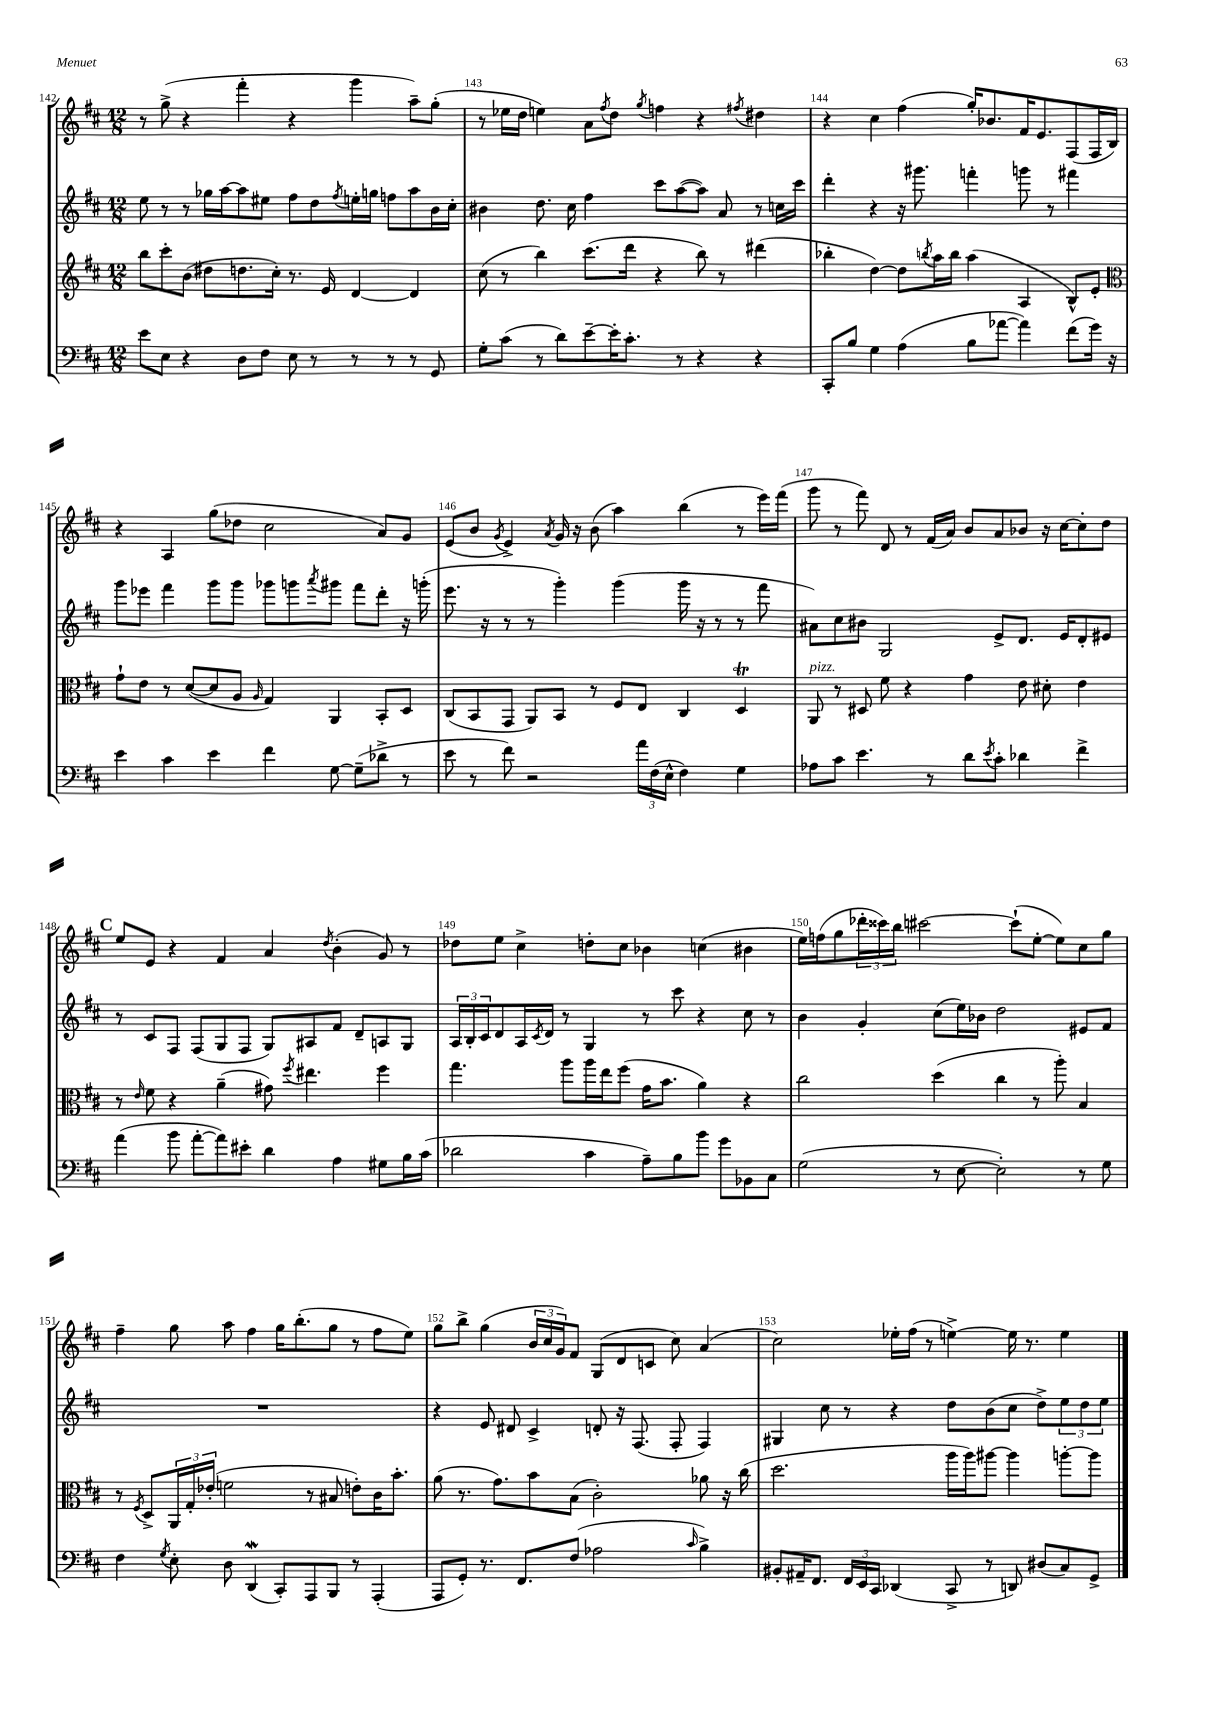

**kern	**kern	**kern	**kern
*part4	*part3	*part2	*part1
*staff4	*staff3	*staff2	*staff1
*clefF4	*clefG2	*clefG2	*clefG2
*k[f#c#]	*k[f#c#]	*k[f#c#]	*k[f#c#]
*M12/8	*M12/8	*M12/8	*M12/8
=142	=142	=142	=142
8e\L	8bb\L	8ee\	8r
8E\J	8ccc#'\	8r	(8gg^\
4r	(8b\J	8r	4r
.	8dd#X\L	16gg-X\LL	.
.	.	[16aa\J	.
8D\L	8.ddn\	8aa\]	4fff#'\
8F#\J	.	8ee#X\J	.
.	16cc#'\Jk)	.	.
8E\	8.r	8ff#\L	4r
8r	.	8dd\	.
.	16e/	.	.
.	.	8qff#/	.
8r	[4d/	16een'\L	4ggg\
.	.	16ggn\JJ	.
8r	.	8ffn\L	.
8r	4d/]	8aa\	8aa~\L)
8GG/	.	16b\L	(8gg'\J
.	.	16cc#'\JJ	.
=143	=143	=143	=143
8G'\L	(8cc#\	4b#X\	8r
(8c#\J	8r	.	16ee-X\LL
.	.	.	16dd\JJ
8r	4bb\)	8.dd\	4een\)
8d\L)	.	.	.
.	.	16cc#\	.
[8e~\	(8.ccc#\L	4ff#\	8a\L
.	.	.	8qff#/
16e'\K]	.	.	8dd\J
8.c#'\J	16ddd\Jk	.	.
.	.	.	8qgg/
.	4r	8ccc#\L	4ffn\
8r	.	([8aa\	.
4r	8bb\)	8aa\J])	4r
.	8r	8a/	.
.	.	.	8qff#X/
4r	(4ddd#X\	8r	4dd#X\
.	.	16ccn\LL	.
.	.	16ccc#\JJ	.
=144	=144	=144	=144
8CC#'/L	4bb-X'\	4ddd'\	4r
8B/J	.	.	.
4G\	[4dd\)	4r	4cc#\
(4A\	8dd\L]	16r	(4ff#\
.	.	8.ggg#X\	.
.	8qbbn/	.	.
.	16aa\L	.	.
.	16bb\JJ	.	.
8B\L	(4aa\	4fffn'\	16gg'/KL)
.	.	.	8.b-X/
[8a-X\J	.	.	.
4a-\])	4A/	8gggn\	16f#/K
.	.	.	8.e/
.	.	8r	.
(8f#\L	8B^^/L)	4fff#X\	(8F#/
16g\Jk)	8e'/J	.	16F#/L
16r	.	.	16B/JJ)
!!LO:LB:g=z
=145	=145	=145	=145
*	*clefC3	*	*
4e\	8g`\L	8ggg\L	4r
.	8e\J	8eee-X\J	.
4c#\	8r	4fff#\	4A/
.	([8d/L	.	.
4e\	8d/]	8ggg\L	(8gg\L
.	8A/J	8ggg\J	8dd-X\J
.	16qqA/	.	.
4f#\	4G/)	8ggg-X\L	2cc#\
.	.	8gggn\	.
.	.	8qaaa/	.
[8G\	4AA/	8ggg#X\J	.
(8G~\L]	.	8fff#\L	.
8d-X^\J	8BB'/L	8ddd'\J	8a/L)
8r	8D/J	16r	8g/J
.	.	(16gggn'\	.
=146	=146	=146	=146
8e\	(8C#/L	8.eee\	(8e/L
8r	8BB/	.	8b/J
.	.	16r	.
.	.	.	8qg/
8f#\)	8GG/J	8r	4e^/)
2r	8AA/L)	8r	.
.	.	.	8qa/
.	8BB/J	4ggg'\)	16g/
.	.	.	16r
.	8r	.	(8b\
.	8F#/L	(4ggg\	4aa\)
24a\LL	8E/J	.	.
(24F#\	.	.	.
24E^^\JJ	.	.	.
4F#\)	4C#/	16ggg\	(4bb\
.	.	16r	.
.	.	8r	.
4G\	4DT/	8r	8r
.	.	8fff#\	16eee\LL)
.	.	.	(16fff#\JJ
=147	=147	=147	=147
!	!LO:TX:a:i:t=pizz.	!	!
8A-X\L	8AA/	8a#X\L)	8ggg\
8c#\J	8r	8cc#\	8r
4.e\	8D#X/	8b#X\J	8fff#\)
.	8f#\	2G/	8d/
.	4r	.	8r
8r	.	.	(16f#/LL
.	.	.	16a/JJ)
8d\L	4g\	.	8b/L
8qe/	.	.	.
8c#'\J	.	8e^/L	8a/
4d-X\	8e\	8.d/J	8b-X/J
.	8d#X'\	.	16r
.	.	16e/KL	[16cc#\KL
4f#^\	4e\	8d'/	8cc#'\]
.	.	8e#X/J	8dd\J
!!LO:LB:g=z
!!LO:REH:place=s1:t=C
=148	=148	=148	=148
(4a\	8r	8r	8ee/L
.	16qqe/	.	.
.	8f#\	8c#/L	8e/J
8b\	4r	8F#/J	4r
[8a'\L	.	(8F#/L	.
8a\])	(4a~\	8G/	4f#/
8e#X'\J	.	8F#/J	.
4d\	8g#X\)	8G/L)	4a/
.	8qff#/	.	.
.	4.ee#X\	8A#X/	.
.	.	.	8qdd/
4A\	.	8f#/J	(4b'\
.	.	8d~/L	.
8G#X\L	4ff#\	8An/	8g/)
16B\L	.	8G/J	8r
(16c#\JJ	.	.	.
=149	=149	=149	=149
2d-X\	4.gg\	24A/LL	8dd-X\L
.	.	24B'/	.
.	.	24c#/J	.
.	.	8d/	8ee\J
.	.	16A/L	4cc#^\
.	.	8qc#/	.
.	.	16d/JJ	.
.	8aa\L	8r	.
4c#\	16aa\L	4G/	8ddn'\L
.	16ee\J	.	.
.	(8ff#\J	.	8cc#\J
8A~\L)	16g\KL	8r	4b-X\
.	8.b\J	.	.
8B\	.	8ccc#\	.
8b\J	4a\)	4r	(4ccn\
8g\L	.	.	.
8BB-X\	4r	8cc#\	4b#X\
8C#\J	.	8r	.
=150	=150	=150	=150
(2G\	2cc#\	4b\	16ee\LL)
.	.	.	(16ffn\J
.	.	.	8gg\
.	.	4g'/	24ddd-X'\L
.	.	.	24ccc##X\)
.	.	.	24bb\JJ
.	.	.	[2ccc#X\
8r	(4dd\	(8cc#\L	.
[8E\	.	16ee\L)	.
.	.	16b-X\JJ	.
2E'\])	4cc#\	2dd\	.
.	.	.	(8ccc#`\L]
.	8r	.	[8ee'\J
.	8aa'\)	.	8ee\L])
8r	4B/	8e#X/L	8cc#\
8G\	.	8f#/J	8gg\J
!!LO:LB:g=z
=151	=151	=151	=151
4F#\	8r	1.r	4ff#~\
.	8qF#/	.	.
.	8D^/L	.	.
8qG/	.	.	.
8E'\	24AA/L	.	8gg\
.	24G'/	.	.
.	(24e-X'/JJ	.	.
8D\	2fn\	.	8aa\
(4DDw/	.	.	4ff#\
8CC#'/L)	.	.	16gg\KL
.	.	.	(8.bb'\
8AAA/	8r	.	.
8BBB/J	8B#X/	.	8gg\J
8r	8en'\L)	.	8r
(4AAA'/	16c#\K	.	8ff#\L
.	8.b'\J	.	.
.	.	.	8ee\J)
=152	=152	=152	=152
8AAA/L	(8a\	4r	8gg\L
8GG'/J)	8.r	.	8bb^\J
8.r	.	8e/	(4gg\
.	8.g\L)	.	.
.	.	8d#X/	.
8.FF#/L	.	.	.
.	8b\	4c#^/	24b/LL
.	.	.	24cc#/
.	.	.	24g/J)
(8F#/J	(8B\J	.	8f#/J
2A-X\	2c#'\)	8dn'/	(8G/L
.	.	16r	8d/
.	.	(8.F#/	.
.	.	.	8cn/J
.	.	8F#'/	8cc#\)
16qqc#/	.	.	.
4B^\)	8a-X\	4F#/)	(4a/
.	16r	.	.
.	(16cc#\	.	.
=153	=153	=153	=153
8BB#X'/L	2.dd\	4G#X/	2cc#\)
16AA#X~/K	.	.	.
8.FF#/J	.	.	.
.	.	8cc#\	.
24FF#/LL	.	8r	.
24EE/	.	.	.
24CC#/JJ	.	.	.
(4DD-X/	.	4r	16ee-X'\LL
.	.	.	(16ff#\JJ
.	.	.	8r
8CC#^/	16aa\LL	8dd\L	[4een^\)
.	16aa\J)	.	.
8r	[8aa#X\J	(8b\	.
8DDn/)	4aa#\]	8cc#\J	16ee\]
.	.	.	8.r
(8D#X/L	.	8dd^\L)	.
8C#/)	[8aan'\L	12ee\	4ee\
.	.	12dd\	.
8GG^/J	8aa\J]	.	.
.	.	12ee\J	.
==	==	==	==
*-	*-	*-	*-
